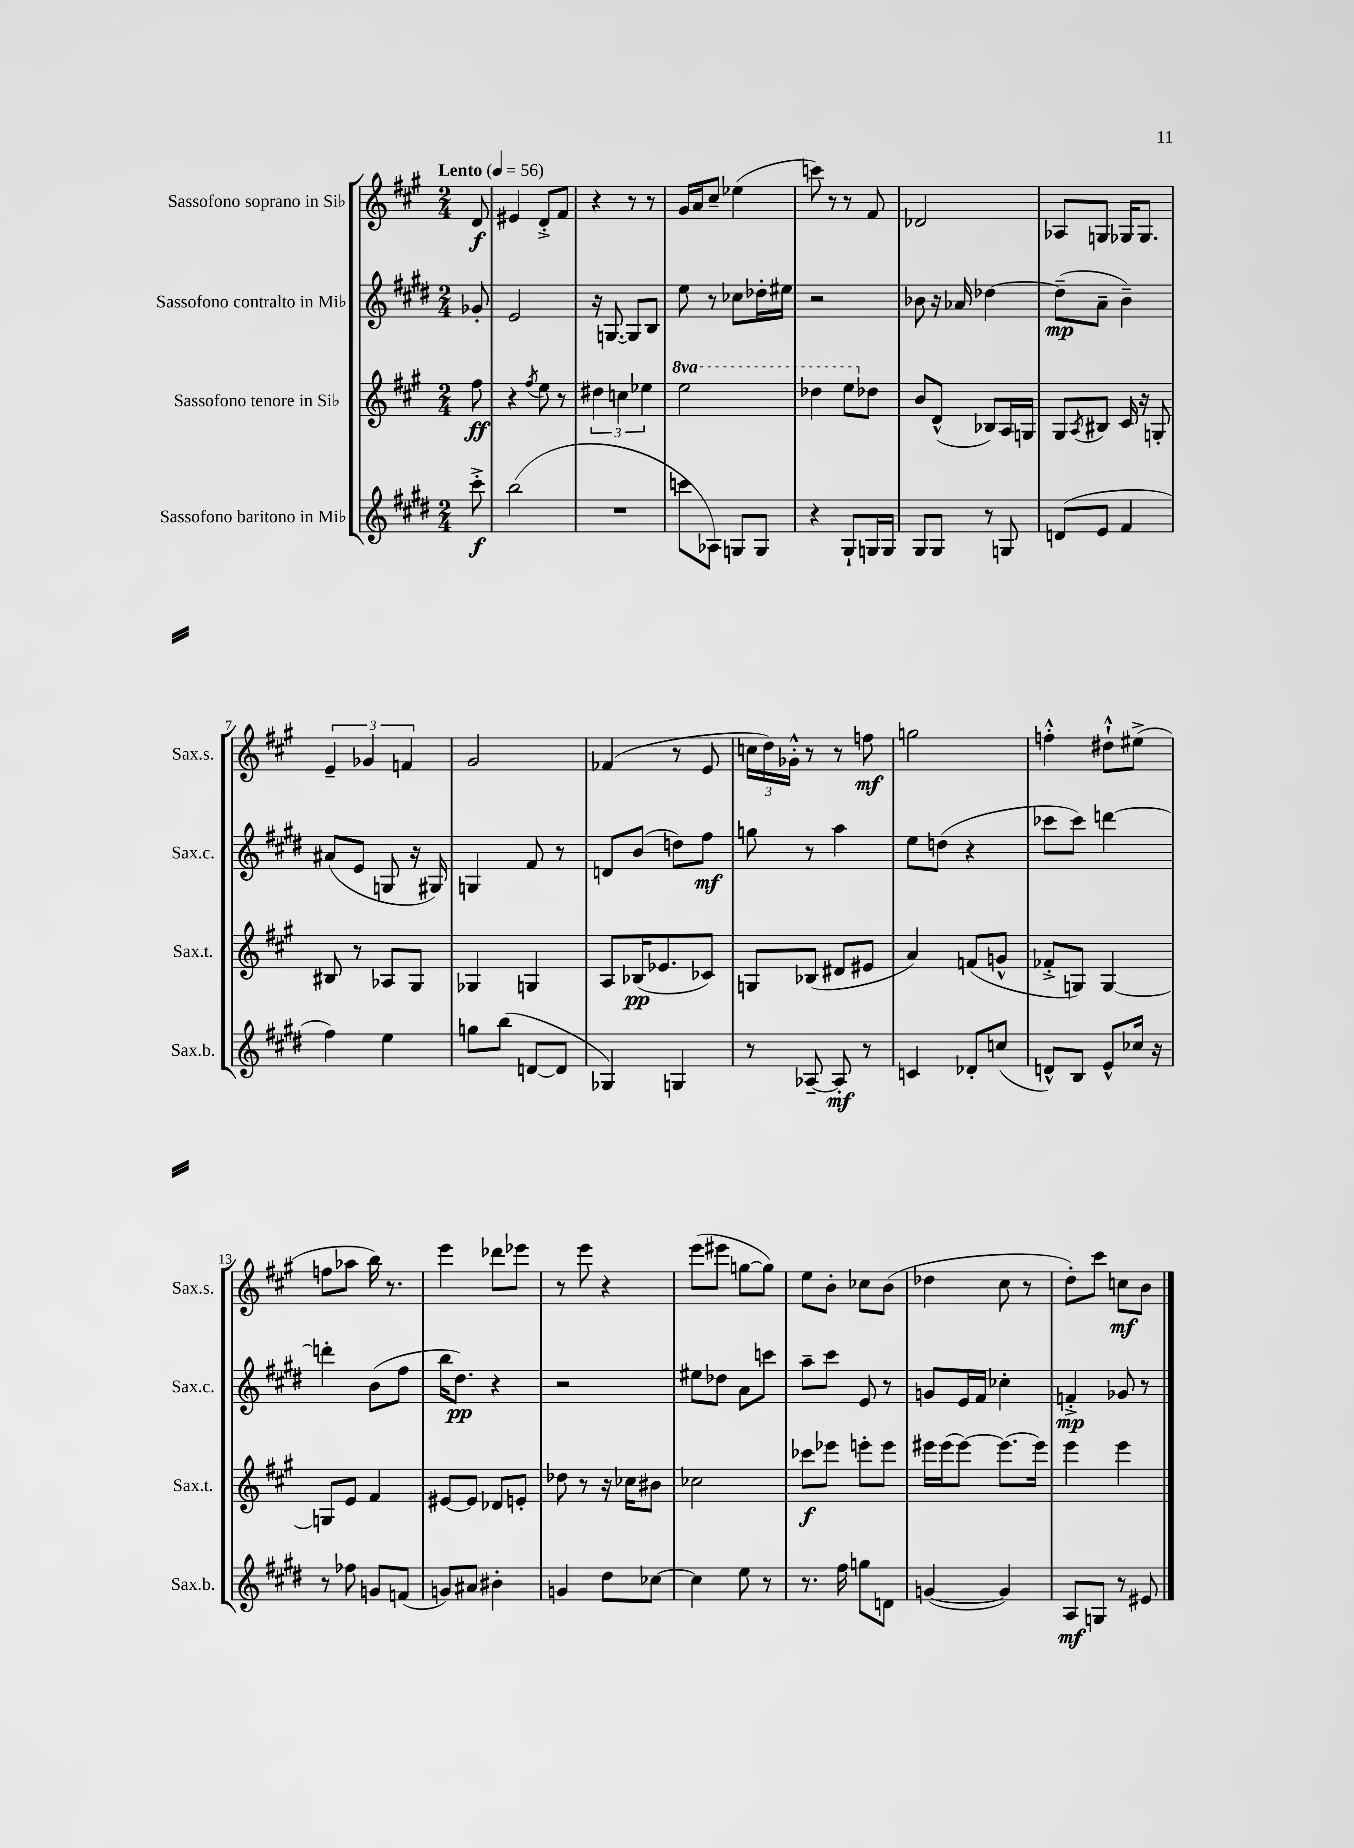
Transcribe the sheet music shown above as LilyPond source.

<<
\new StaffGroup <<
\new Staff = "s0" \with { instrumentName = "Sassofono soprano in Sib" shortInstrumentName = "Sax.s." } {
    \clef treble \key a \major \numericTimeSignature \time 2/4 \partial 8 \tempo "Lento" 4 = 56
    d'8\f |
    eis'4 d'8-.-> fis'8 |
    r4 r8 r8 |
    gis'16 a'16 cis''8-- ees''4( |
    c'''8) r8 r8 fis'8 |
    des'2 |
    aes8 g8 ges16 ges8. |
    \tuplet 3/2 { e'4-- ges'4 f'4 } |
    gis'2 |
    fes'4( r8 e'8 |
    \tuplet 3/2 { c''16 d''16) ges'16-.-^ } r8 r8 f''8\mf |
    g''2 |
    f''4-.-^ dis''8-!-^ eis''8->( |
    f''8 aes''8 b''16) r8. |
    e'''4 des'''8 ees'''8 |
    r8 e'''8 r4 |
    e'''8( eis'''8 g''8~ g''8) |
    e''8 b'8-. ces''8 b'8( |
    des''4 cis''8 r8 |
    d''8-.) cis'''8 c''8\mf b'8 \bar "|." |
}
\new Staff = "s1" \with { instrumentName = "Sassofono contralto in Mib" shortInstrumentName = "Sax.c." } {
    \clef treble \key e \major \numericTimeSignature \time 2/4 \partial 8
    ges'8-. |
    e'2 |
    r16 g8.~ g8 b8 |
    e''8 r8 ces''8 des''16-. eis''16 |
    r2 |
    bes'8 r16 aes'16 des''4~ |
    des''8--\mp( a'8-- b'4--) |
    ais'8( e'8 g8 r16 gis16) |
    g4 fis'8 r8 |
    d'8 b'8( d''8) fis''8\mf |
    g''8 r8 a''4 |
    e''8 d''8( r4 |
    ces'''8 ces'''8) d'''4~ |
    d'''4-. b'8( fis''8 |
    b''16 dis''8.\pp) r4 |
    r2 |
    eis''8 des''8 a'8 c'''8 |
    a''8-- cis'''8 e'8 r8 |
    g'8 e'16 fis'16 ces''4-. |
    f'4-.->\mp ges'8 r8 \bar "|." |
}
\new Staff = "s2" \with { instrumentName = "Sassofono tenore in Sib" shortInstrumentName = "Sax.t." } {
    \clef treble \key a \major \numericTimeSignature \time 2/4 \set Staff.ottavationMarkups = #ottavation-simple-ordinals \partial 8
    fis''8\ff |
    r4 \acciaccatura { fis''8 } e''8 r8 |
    \tuplet 3/2 { dis''4 c''4 ees''4 } |
    \ottava #1 e'''2 |
    des'''4 e'''8 \ottava #0 des''8 |
    b'8 d'8-^( bes8) a16 g16 |
    gis8 \acciaccatura { a8 } bis8 cis'16 r16 g8-. |
    bis8 r8 aes8 gis8 |
    ges4 g4 |
    a8 bes16\pp( ees'8. ces'8) |
    g8 bes8( dis'8 eis'8 |
    a'4) f'8( g'8-^ |
    fes'8-.-> g8) g4~ |
    g8 e'8 fis'4 |
    eis'8~ eis'8 des'8 e'8-. |
    des''8 r8 r16 ces''16 bis'8 |
    ces''2 |
    ces'''8\f ees'''8 e'''8-. e'''8 |
    eis'''16 eis'''16( eis'''8~) eis'''8.~ eis'''16 |
    e'''4 e'''4 \bar "|." |
}
\new Staff = "s3" \with { instrumentName = "Sassofono baritono in Mib" shortInstrumentName = "Sax.b." } {
    \clef treble \key e \major \numericTimeSignature \time 2/4 \partial 8
    cis'''8-.->\f |
    b''2( |
    R2 |
    c'''8 aes8) g8 g8 |
    r4 gis8-! g16 g16 |
    gis8 gis8 r8 g8 |
    d'8( e'8 fis'4 |
    fis''4) e''4 |
    g''8 b''8( d'8~ d'8 |
    ges4) g4 |
    r8 aes8~-- aes8-.\mf r8 |
    c'4 des'8-. c''8( |
    d'8-^) b8 e'8-^ ces''16 r16 |
    r8 fes''8 g'8 f'8( |
    g'8) ais'8 bis'4-. |
    g'4 dis''8 ces''8~ |
    ces''4 e''8 r8 |
    r8. fis''16 g''8 d'8 |
    g'4~( g'4) |
    a8\mf g8 r8 eis'8 \bar "|." |
}
>>
>>
